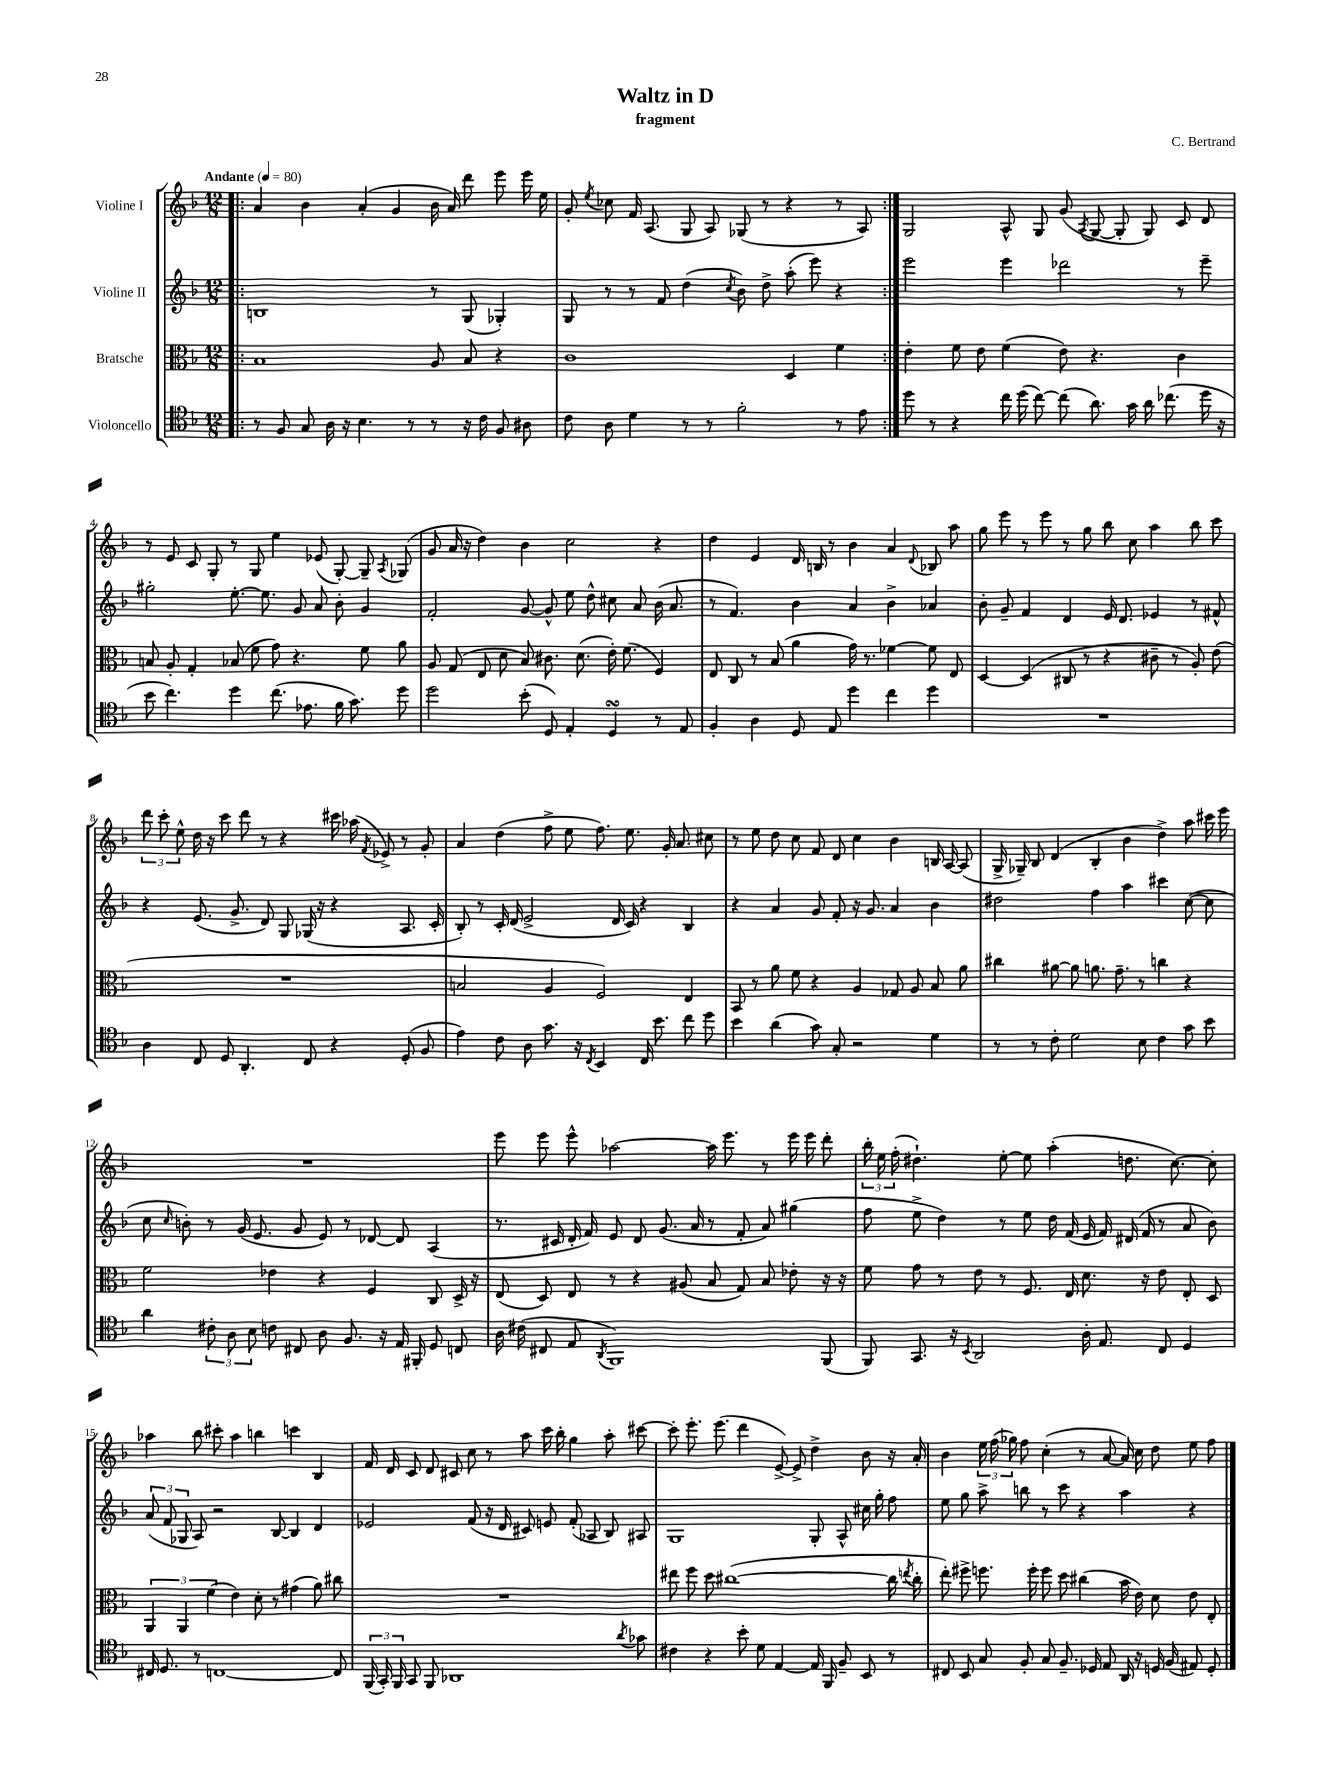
\header { title = "Waltz in D" composer = "C. Bertrand" subtitle = "fragment" }
<<
\new StaffGroup <<
\new Staff = "s0" \with { instrumentName = "Violine I" } {
    \clef treble \key f \major \numericTimeSignature \time 12/8 \tempo "Andante" 4 = 80
    \autoBeamOff \repeat volta 2 { \bar ".|:" a'4 bes'4 a'4-.( g'4 bes'16 a'16) d'''8 e'''8 e'''16 e''16 |
    g'8-. \acciaccatura { e''8 } ces''8 f'16 a8.( g8 a8) ges8( r8 r4 r8 a8) | }
    g2 a8-^ g8 g'8( \acciaccatura { a8 } g8~ g8-. g8) c'8 d'8 |
    r8 e'8 c'8 g8-. r8 g8 e''4 ees'8( g8~-.) g8-- \acciaccatura { a8 } ges8( |
    g'8 a'16 r16 d''4) bes'4 c''2 r4 |
    d''4 e'4 d'16 b16 r8 bes'4 a'4 \appoggiatura { d'8 } bes8 a''8 |
    g''8 e'''8 r8 e'''8 r8 g''8 bes''8 c''8 a''4 bes''8 c'''8 |
    \tuplet 3/2 { d'''8 c'''8-. e''8-^ } d''16 r16 c'''8 d'''8 r8 r4 cis'''16 aes''16( \acciaccatura { f'8 } ees'8->) r8 g'8-. |
    a'4 d''4( f''8-> e''8 f''8.) e''8. g'16-. a'8. cis''8 |
    r8 e''8 d''8 c''8 f'8 d'8 c''4 bes'4 b16 a16~ a8( |
    g16-> ges16--) bes8 d'4( bes4-. bes'4 d''4->) a''8 cis'''16 e'''16 |
    R1. |
    e'''8 e'''8 e'''8-^ aes''2~ aes''16 e'''8. r8 e'''16 e'''16 d'''8-. |
    \tuplet 3/2 { bes''16-. e''16 f''16-.( } dis''4.-!) e''8~-. e''8 a''4-.( d''8. c''8.~) c''8-. |
    aes''4 bes''8 cis'''8-. aes''4 b''4 c'''4 bes4 |
    f'16 d'16 c'8 d'8 cis'8 c''8 r8 a''8 c'''16 bes''16-. g''4 a''8-. cis'''8~ |
    cis'''8-. e'''8.-. e'''8.( d'''4 e'8~->) e'8-> d''4-> bes'8 r16 a'16-. |
    bes'4 \tuplet 3/2 { e''16 f''16( ges''16) } f''8 c''4-.( r8 a'8~ a'16) c''16 d''8 e''8 f''8 \bar "|." |
}
\new Staff = "s1" \with { instrumentName = "Violine II" } {
    \clef treble \key f \major \numericTimeSignature \time 12/8
    \autoBeamOff \repeat volta 2 { \bar ".|:" b1 r8 g8( ges4-.) |
    g8 r8 r8 f'8 d''4( \acciaccatura { c''8 } bes'8) d''8-> a''8-.( e'''8) r4 | }
    e'''2 e'''4 des'''2 r8 e'''8-- |
    gis''2-. e''8.~-. e''8. g'8 a'8 bes'8-. g'4 |
    f'2-. g'8~ g'8-^ e''8 d''8-^ cis''8 a'8 bes'16( a'8. |
    r8 f'4.) bes'4 a'4 bes'4-> aes'4 |
    bes'8-. g'8-- f'4 d'4 e'16 d'8. ees'4 r8 fis'8-^ |
    r4 e'8.( g'8.-> d'8) g8 ges16( r16 r4 a8. c'16-. |
    bes8-.) r8 c'16-. d'16( e'2-> d'16 c'16) r4 bes4 |
    r4 a'4 g'8 f'8-. r16 g'8. a'4 bes'4 |
    dis''2 f''4 a''4 cis'''4 c''8~( c''8 |
    c''8 \grace { c''16 } b'8-.) r8 g'16( e'8. g'8 e'8) r8 des'8~ des'8 a4( |
    r8. cis'16 d'16-. f'16) e'8 d'8 g'8.( a'16 r8 f'8-. a'8) gis''4( |
    f''8 e''8-> d''4) r8 e''8 d''16 f'16( e'16 f'16) dis'16( f'16 r8 a'8 bes'8) |
    \tuplet 3/2 { a'8( f'8 ges8 } a8) r2 bes8~ bes4 d'4 |
    ees'2 f'8( r16 d'16 cis'8) e'8 f'8-.( aes8 bes8) ais8 |
    g1 g8-. a8-^ cis''16 g''16-. f''8 |
    e''8 g''8 a''8-> b''8 r8 c'''8 r4 a''4 r4 \bar "|." |
}
\new Staff = "s2" \with { instrumentName = "Bratsche" } {
    \clef alto \key f \major \numericTimeSignature \time 12/8
    \autoBeamOff \repeat volta 2 { \bar ".|:" bes1 a8 bes8 r4 |
    c'1 d4 f'4 | }
    e'4-. f'8 e'8 f'4( e'8) r4. c'4 |
    b8 a8-. g4-. bes8( f'8 g'8) r4. f'8 a'8 |
    a8 g8( e8 d'8 bes8) cis'8. d'8.( e'16-.) f'8.( f4) |
    e8 c8 r8 bes8( a'4 g'16) r8. fes'4~ fes'8 e8 |
    d4~ d4( cis8 r8 r4 cis'8-- r8 a8-.) e'8( |
    R1. |
    b2 a4 f2) e4 |
    bes,8 r8 a'8 f'8 r4 a4 ges8 a8 bes8 a'8 |
    cis''4 ais'8~ ais'8 a'8. g'8.-- r8 c''4 r4 |
    f'2 ees'4 r4 f4 c8 d16-> r16 |
    e8( d8) e8 r8 r4 ais8( bes8 g8) bes8 ees'8-. r16 r16 |
    f'8 g'8 r8 e'8 r8 f8. e16 d'8. r16 e'8 e8-. d8 |
    \tuplet 3/2 { a,4 a,4 f'4( } e'4) d'8-. r8 gis'4( a'8) cis''8 |
    R1. |
    eis''8 f''8 d''8 cis''1~( cis''16 \acciaccatura { e''8 } cis''16-. |
    e''8-.) fis''8-> f''8. f''16-. f''8 d''8 cis''4( bes'16 e'16) d'8 e'8 e8-. \bar "|." |
}
\new Staff = "s3" \with { instrumentName = "Violoncello" } {
    \clef tenor \key f \major \numericTimeSignature \time 12/8
    \autoBeamOff \repeat volta 2 { \bar ".|:" r8 f8 g8 a16 r16 bes4. r8 r8 r16 c'16 f8 ais8 |
    c'8 a8 d'4 r8 r8 f'2-. r8 e'8 | }
    d''8 r8 r4 c''16 d''16( c''8~) c''8( a'8.) g'16 a'16 ces''8.( d''16 r16 |
    bes'8 c''4.) d''4 c''8.( ees'8. f'16 g'8.) d''8 |
    d''2 bes'8-.( d8) e4-. d4\turn r8 e8 |
    f4-. a4 d8 e8 d''4 c''4 d''4 |
    R1. |
    a4 c8 d8 a,4.-. c8 r4 d8-.( f8 |
    e'4) c'8 a8 g'8. r16 \acciaccatura { c8 } bes,4 c16 bes'8. c''8 d''8 |
    bes'4 a'4( g'8) g8-. r2 d'4 |
    r8 r8 c'8-. d'2 bes8 c'4 g'8 bes'8 |
    a'4 \tuplet 3/2 { cis'8-. a8 bes8 } c'8 cis8 a8 f8. r16 e16 fis,16-. d8 c8 |
    a16 cis'16( cis8 e8 \acciaccatura { a,8 } f,1) f,8( |
    f,8) g,8. r16 \acciaccatura { bes,8 } a,2 a16-. e8. c8 d4 |
    cis16 d8. r8 c1~ c8 |
    \tuplet 3/2 { f,16( g,16-.) f,16 } g,8 f,8 aes,1 \acciaccatura { a'8 } ges'8 |
    cis'4 r4 bes'8-. d'8 e4~ e16 f,16 f8-- bes,8 r8 |
    cis8 bes,8 g8 f8-. g8 f8.-- des16 e8 a,16 r16 d16 f16( eis8) d8-. \bar "|." |
}
>>
>>
